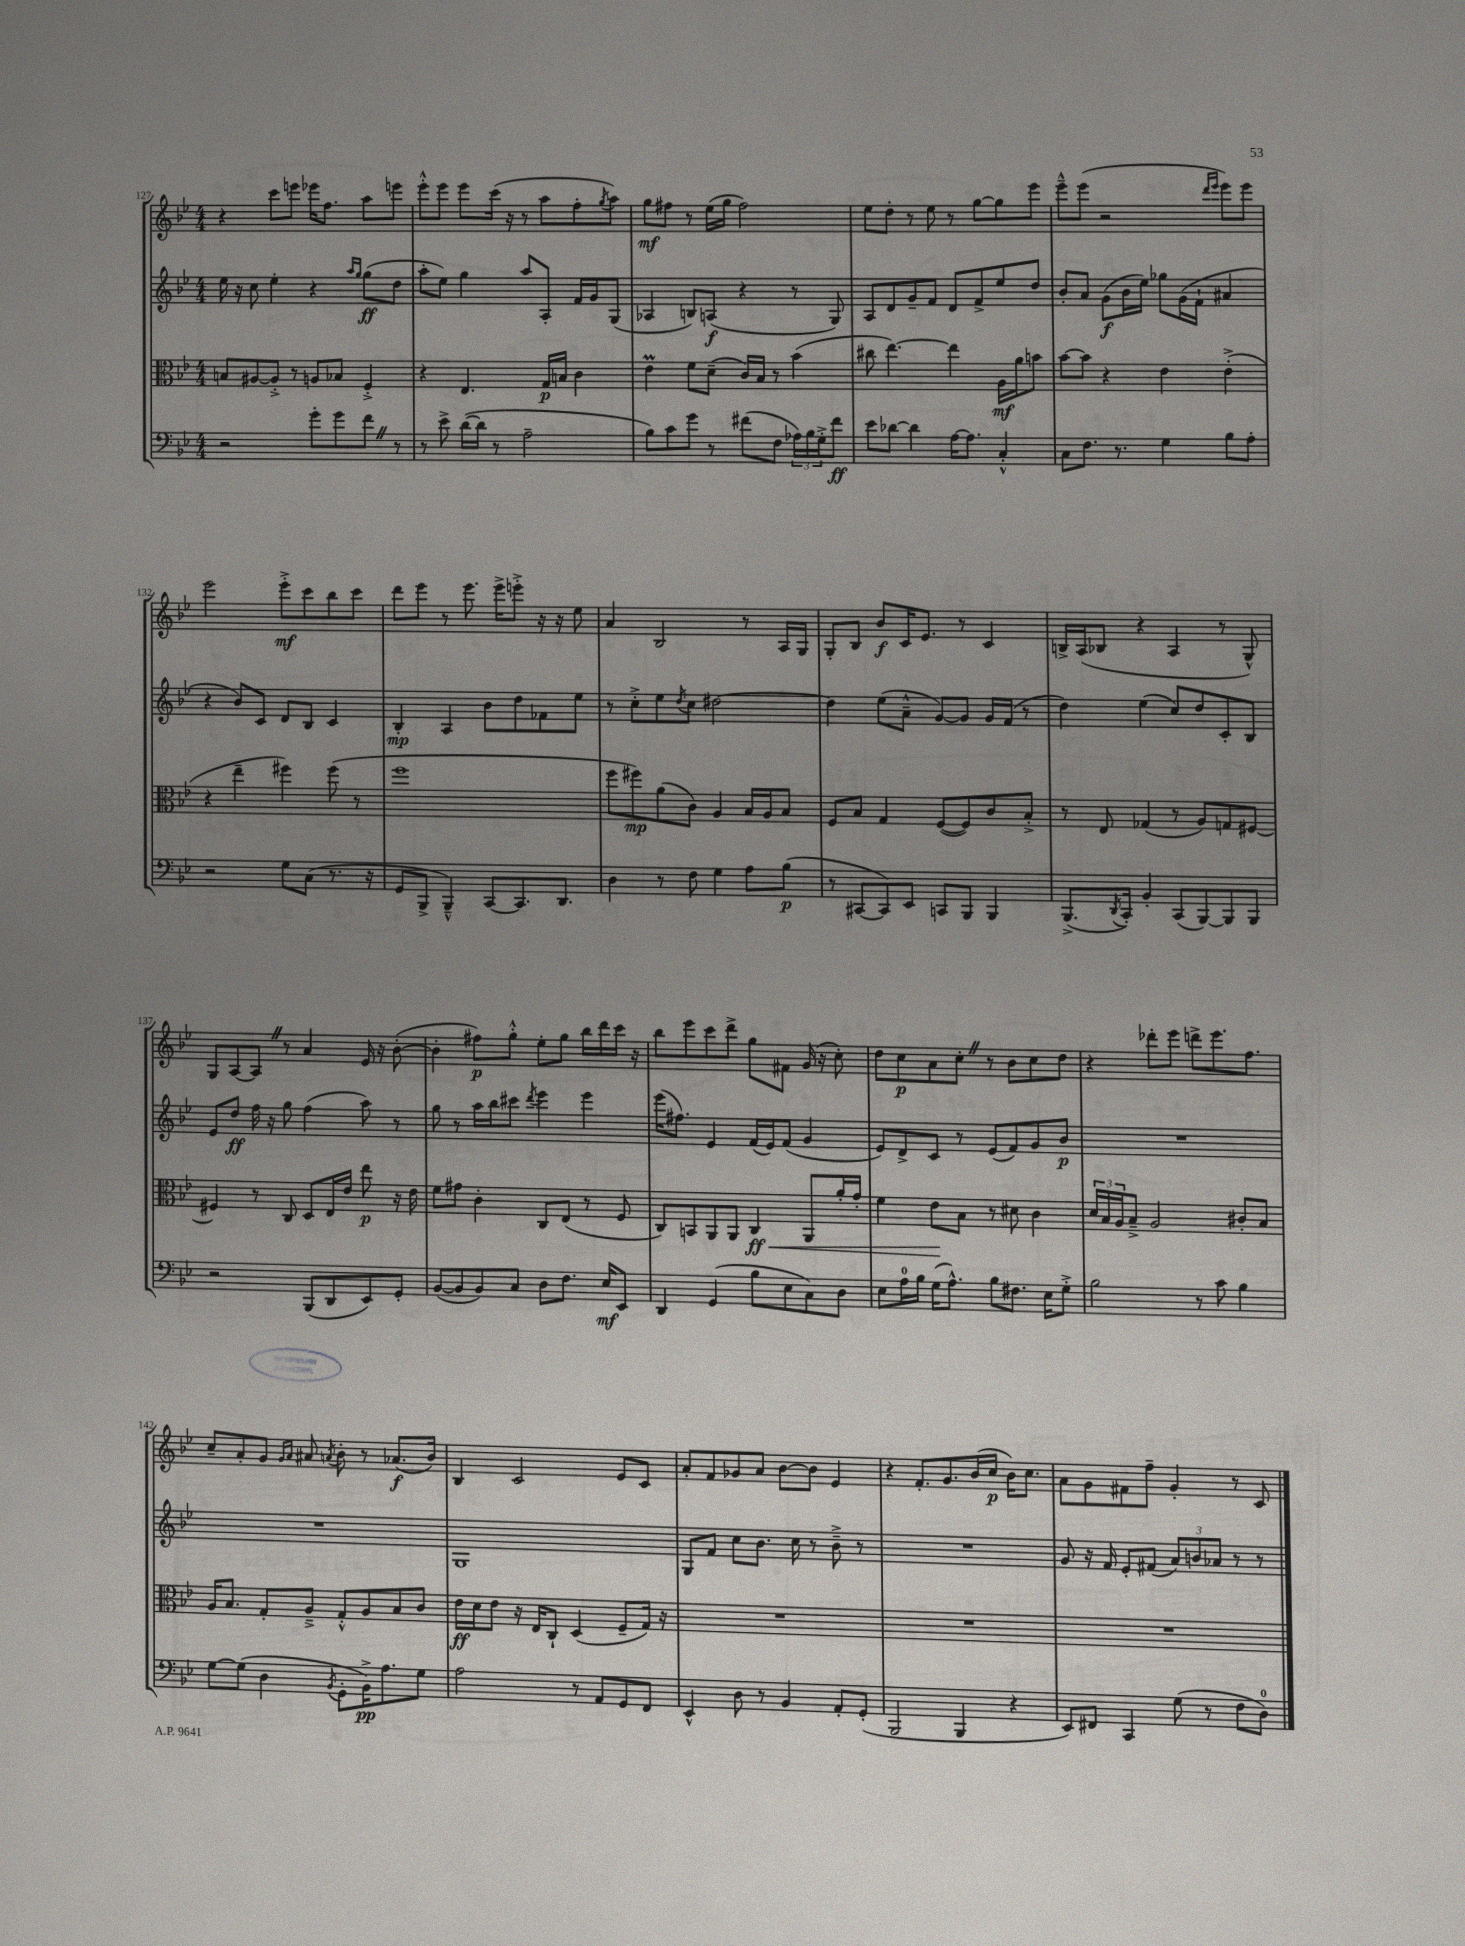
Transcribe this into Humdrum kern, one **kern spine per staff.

**kern	**kern	**kern	**kern
*staff4	*staff3	*staff2	*staff1
*clefF4	*clefC3	*clefG2	*clefG2
*k[b-e-]	*k[b-e-]	*k[b-e-]	*k[b-e-]
*M4/4	*M4/4	*M4/4	*M4/4
2r	8B/L	16ee-\	4r
.	.	16r	.
.	[8A#/	8cc\	.
.	8A#'^/]J	4ee-'\	8ccc\L
.	8r	.	8eee\J
8g'\L	8A/L	4r	16eee-\LK
.	.	.	8.ff\J
8g\	8B-/J	.	.
.	.	16qqaa/LL	.
.	.	16qqgg/JJ	.
8f\J	4F'^/	(8gg\L	8aa\L
8r	.	8dd\J	8eee\J
=	=	=	=
8r	4r	8aa'\L	8eee-'^^\L
8e-^\	.	8ee-\J)	8eee-\J
([16d\LL	4.E-/	4gg\	8eee-\L
16d\]JJ	.	.	.
8r	.	.	(16ccc\Jk
.	.	.	16r
2A~\	.	8aa/L	8r
.	16G/LL	8A'/J	8aa\L
.	16B/JJ	.	.
.	4c\	16f/LL	8ff'\
.	.	16g/J	.
.	.	.	8qgg/
.	.	(8G/J	8aa\J)
=	=	=	=
8B-\L)	4e-\	4A-/	8gg\L
8c\	.	.	8ff#\J
8g\J	8f\L	8B/L)	8r
8r	(8d~\J	(8A/J	(16ee-\LL
.	.	.	16gg\JJ
(8f#\L	16c/LL)	4r	2ff#\)
.	16B-/JJ	.	.
8F\J	8r	.	.
24A-\LL)	(4b-\	8r	.
24B-\	.	.	.
24G'^\J	.	.	.
8f#\J	.	8G/)	.
=	=	=	=
8e-\L	8cc#\	8A/L	8ee-\L
[8d-\J	[4.ee-\)	8d/	8dd'\J
4d-\]	.	8g~/	8r
.	.	8f/J	8ee-\
[16A\LK	4ee-\]	8d/L	8r
8.A\]J	.	.	.
.	.	8f^/	[8gg\L
4C'^^/	16A\LL	8ee-/	8gg\]
.	16a\J	.	.
.	8b\J	8dd/J	8eee-\J
=	=	=	=
8C\L	[8b-\L	8b-'/L	8eee-~^^\L
8.F\J	8b-\]J	8a/J	(8eee-\J
.	4r	(8g\L	2r
8.r	.	.	.
.	.	16b-\L	.
.	.	16ee-\JJ)	.
4G\	4e-\	8gg-\L	.
.	.	(16g\L	.
.	.	16f`\JJ	.
.	.	.	16qqddd/LL
.	.	.	16qqeee-/JJ
8B-\L	(4e-'^\	4a#/	8eee-\L)
8A'\J	.	.	8eee-\J
=	=	=	=
2r	4r	4r	2eee-\
.	4ee-~\	8b-/L)	.
.	.	8c/J	.
8G\L	4ff#\)	8d/L	8eee-'^\L
(8C\J	.	8B-/J	8ccc\
8.r	(8ff#\	4c/	8bb-\
.	8r	.	8ccc\J
16r	.	.	.
=	=	=	=
8GG/L	1ff	4B-'/	8ddd\L
8BBB-^/J	.	.	8eee-\J
4BBB-~^^/)	.	4A/	8r
.	.	.	8.eee-\
[8CC/L	.	8b-\L	.
.	.	.	16eee-^\LK
8.CC/]	.	8dd\	8eee'^\J
.	.	8f-\	16r
8.DD/J	.	.	16r
.	.	8ee-\J	8ee-\
=	=	=	=
4D\	8ff\L	8r	4a/
.	8ff#\)	8cc'^\L	.
8r	(8a\	8ee-\	2B-/
.	.	8qdd/	.
8F\	8c\J)	8cc\J	.
4G\	4A/	[2dd#\	.
8A\L	16B-/LL	.	8r
.	16A/J	.	.
(8B-\J	8B-/J	.	16A/LL
.	.	.	16G/JJ
=	=	=	=
8r	8F/L	4dd#\]	8G'/L
[8CC#/L	8B-/J	.	8B-/J
8CC#/])	4G/	(8ee-\L	8b-/L
8EE-/J	.	8a~^^\J	16c/K
.	.	.	8.e-/J
8CC/L	([8F/L	[8g/L)	.
8BBB-/J	8F/])	8g/]J	8r
4BBB-/	8c/	16g/LL	4c/
.	.	(16f/JJ	.
.	8B-'^/J	8r	.
=	=	=	=
(8.BBB-^/L	8r	4dd\)	16B^/LL
.	.	.	(16A/J
.	8E-/	.	8B-/J
8qDD/	.	.	.
16CC'/Jk)	.	.	.
4BB-'/	(4G-/	(4ee-\	4r
(8CC/L	8r	8cc/L)	4A/
[8BBB-/)	8A/L)	8dd/	.
8BBB-/]	8G/	8c'/	8r
8BBB-/J	[8F#/J	8B-/J	8G^^/)
=	=	=	=
2r	4F#/]	8e-/L	8G/L
.	.	8dd/J	[8A/
.	8r	16ff\	8A/]J
.	.	16r	.
.	8C/	8gg\	8r
(8BBB-/L	8D/L	(4ff\	4a/
8DD/	16E-/L	.	.
.	16e-/JJ	.	.
8EE-/)	8ee-\	8aa\)	16e-/
.	.	.	16r
8GG'/J	16r	8r	([8b-'\
.	16e-\	.	.
=	=	=	=
([8BB-/L	8f\L	8gg\	4b-'\]
8BB-/]	8g#\J	8r	.
8BB-/)	4c'\	16aa\LL	8ff#\L)
.	.	16bb-\J	.
8C/J	.	8ccc#\J	8gg'^^\J
.	.	8qddd/	.
8D\L	8C/L	4eee-\	8ee-'\L
8.F\J	(8E-/J	.	8gg\J
.	8r	4eee-\	16bb-\LL
16E-/LK	.	.	16ddd\
8EE-/J	8F/	.	16ccc\JJ
.	.	.	16r
=	=	=	=
4DD/	8C/L)	(16eee-\LK	8bb-\L
.	.	8.ff#\J)	.
.	8BB/	.	8eee-\
(4GG/	8AA/	4e-/	8ccc\
.	8AA/J	.	8ddd^\J
8B-\L	4C/	(16f/LL	8gg\L
.	.	16e-/J)	.
8E-\	.	(8f/J	8f#\J
8C\)	8AA/L	4g/	(16g/
.	.	.	16r
8D\J	16a'/L	.	8cc'\)
.	16g'/JJ	.	.
=	=	=	=
8E-\L	4f\	8e-/L)	8dd\L
16A\L	.	8d^/	8cc\
16B-\JJ	.	.	.
(16G\LK	8e-\L	8c/J	8a\
8.A^^\J)	.	.	.
.	8B-\J	8r	8cc'\J
8B-\L	8r	(8e-/L	8r
8.F#\J	8d#\	8f/)	8b-\L
.	4c\	8g/	8cc\
16E-\LK	.	.	.
8G'^\J	.	8b-/J	8dd\J
=	=	=	=
2B-\	24d/LL	1r	4r
.	24B-/	.	.
.	24A/J	.	.
.	8B-~^/J	.	.
.	2A/	.	8ddd-'\L
.	.	.	8eee-\J
8r	.	.	8ddd^\L
8c\	.	.	8.eee-\
4B-\	8c#'/L	.	.
.	.	.	8.ff\J
.	8B-/J	.	.
=	=	=	=
[8G\L	16A/LK	1r	8cc~/L
.	8.B-/J	.	.
(8G\]J	.	.	8a'/
4D\	8G'/L	.	8g/J
.	.	.	16qqg/LL
.	.	.	16qqa/JJ
.	8A~^/J	.	8a#/
8qBB-/	.	.	8qa/
8GG'\L	8G'^^/L	.	8b-'\
16BB-^\K)	8A/	.	8r
8.A\	.	.	.
.	8B-/	.	(8.a-/L
8G\J	8c/J	.	.
.	.	.	16b-/Jk)
=	=	=	=
2A\	16e-\LL	1G	4B-/
.	16d\J	.	.
.	8e-\J	.	.
.	16r	.	2c/
.	16E-/LK	.	.
.	8C`/J	.	.
8r	(4D/	.	.
8AA/L	.	.	.
8GG/	8F~/L	.	8e-/L
8FF/J	16G/Jk)	.	8c/J
.	16r	.	.
=	=	=	=
4EE-^^/	1r	8G/L	8a'/L
.	.	8f/J	8f/
8D\	.	8cc\L	8g-/
8r	.	8.b-\J	8a/J
4BB-/	.	.	[8b-\L
.	.	16cc\	.
.	.	8r	8b-\]J
8AA'/L	.	8b-~^\	4e-/
(8GG'/J	.	8r	.
=	=	=	=
2BBB-/	1r	1r	4r
.	.	.	8.f'/L
.	.	.	8.g/
4BBB-/	.	.	.
.	.	.	(16b-/L
.	.	.	16cc/JJ
4r	.	.	16b-\LK)
.	.	.	8.cc\J
=	=	=	=
8EE-/L)	1r	8g/	8a\L
8FF#/J	.	16r	8g\
.	.	16f/	.
4CC/	.	8e-'/L	8f#\
.	.	(8f#/J	8ff~\J
(8G\	.	12a/L)	4g'/
.	.	12b/	.
8r	.	.	.
.	.	12a-/J	.
8F\L	.	8r	8r
8D\J)	.	8r	8c/
==	==	==	==
*-	*-	*-	*-
